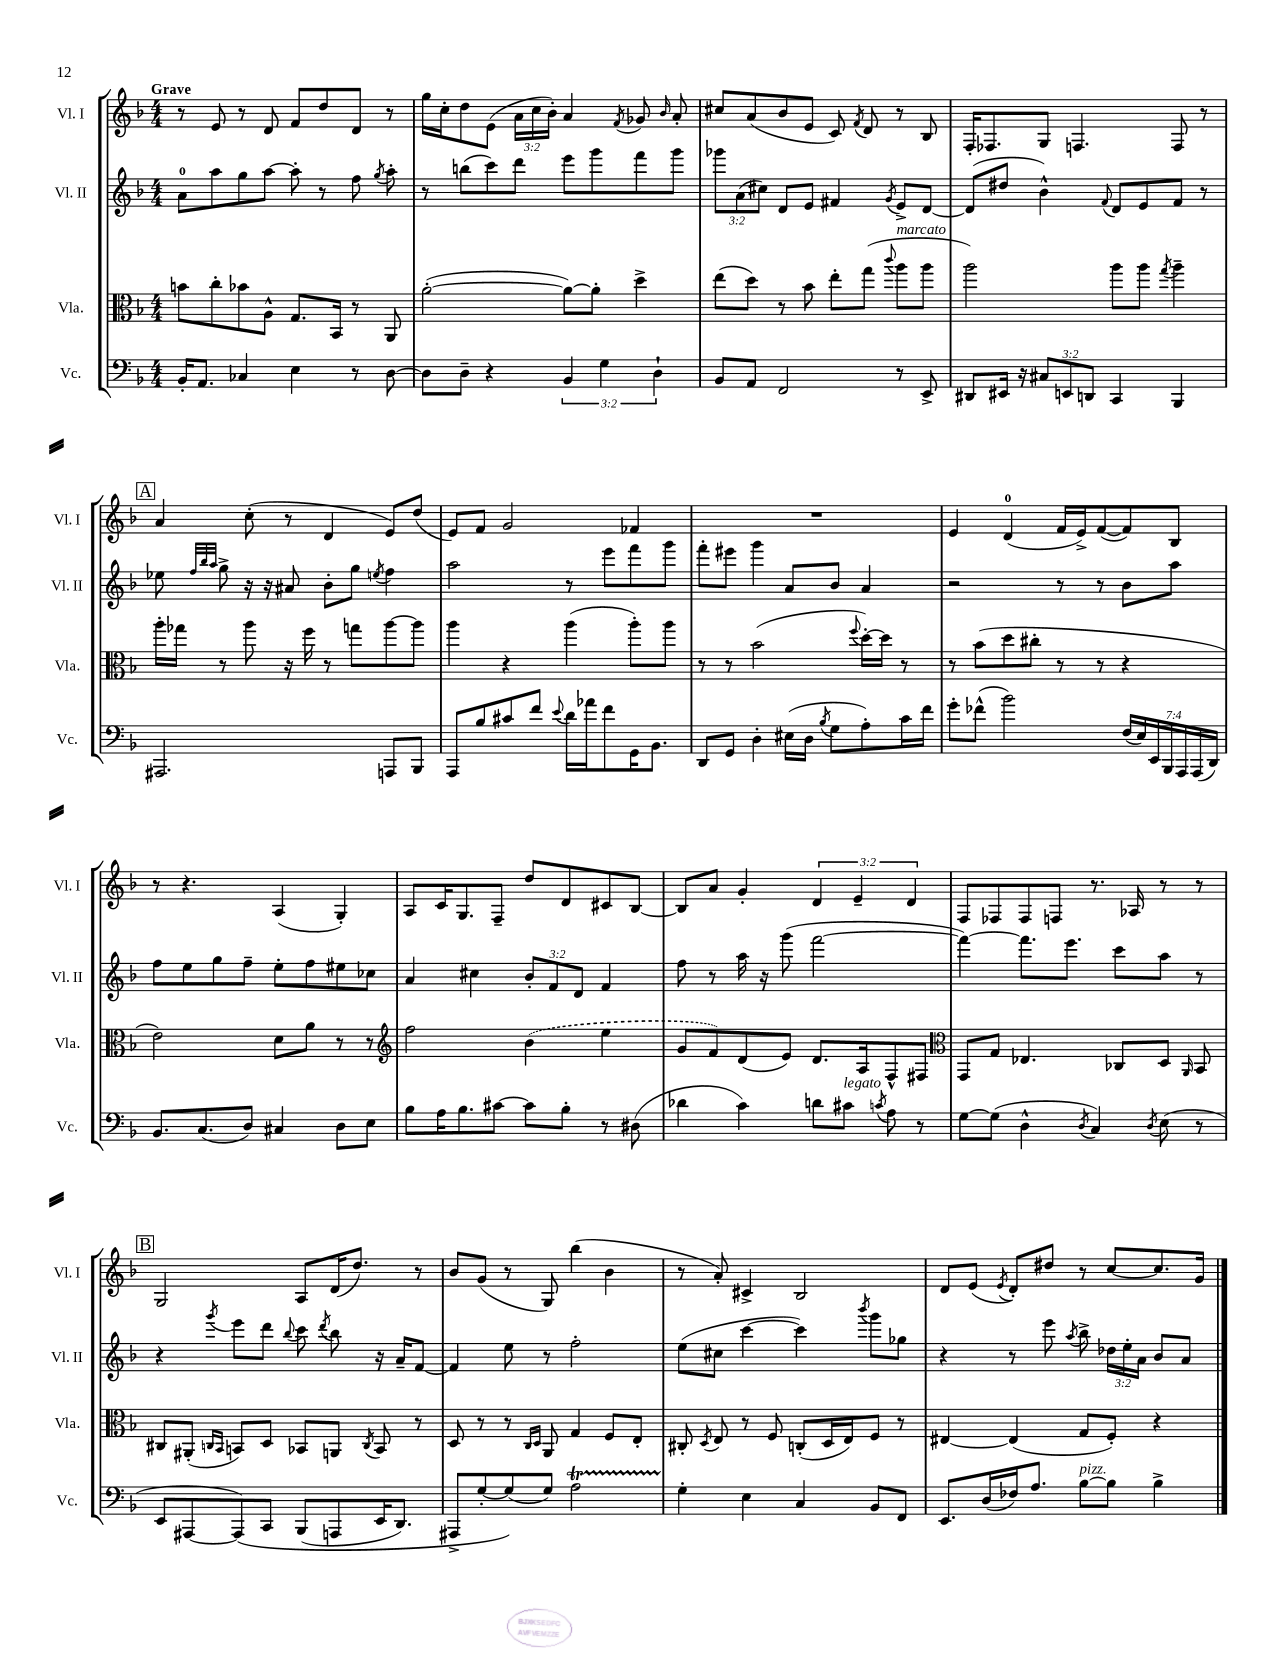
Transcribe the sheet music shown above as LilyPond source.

<<
\new StaffGroup <<
\new Staff = "s0" \with { instrumentName = "Vl. I" shortInstrumentName = "Vl. I" } {
    \clef treble \key f \major \numericTimeSignature \time 4/4 \override Staff.TupletNumber.text = #tuplet-number::calc-fraction-text \tempo "Grave"
    \autoBeamOff r8 e'8 r8 d'8 f'8[ d''8 d'8] r8 |
    g''16[ c''16-. d''8 e'8]( \tuplet 3/2 { a'16[ c''16 bes'16]-.) } a'4 \acciaccatura { f'8 } ges'8 \grace { bes'16 } a'8-. |
    cis''8[ a'8( bes'8 e'8] c'8) \acciaccatura { f'8 } d'8 r8 bes8 |
    f16[-. fes8. g8] f4. f8 r8 |
    \mark \markup { \box "A" } a'4 c''8-.( r8 d'4 e'8[) d''8]( |
    e'8[) f'8] g'2 fes'4 |
    R1 |
    e'4 d'4-0( f'16[ e'16->) f'8~( f'8) bes8] |
    r8 r4. a4( g4-.) |
    a8[ c'16 g8. f8]-- d''8[ d'8 cis'8 bes8]~ |
    bes8[ a'8] g'4-. \tuplet 3/2 { d'4 e'4-- d'4 } |
    f8[ fes8 fes8 f8] r8. aes16 r8 r8 |
    \mark \markup { \box "B" } g2 a8[ d'16( d''8.]) r8 |
    bes'8[ g'8]( r8 g8) bes''4( bes'4 |
    r8 a'8-.) cis'4-> bes2 |
    d'8[ e'8]( \acciaccatura { e'8 } d'8[-.) dis''8] r8 c''8[~ c''8. g'16] \bar "|." |
}
\new Staff = "s1" \with { instrumentName = "Vl. II" shortInstrumentName = "Vl. II" } {
    \clef treble \key f \major \numericTimeSignature \time 4/4 \override Staff.TupletNumber.text = #tuplet-number::calc-fraction-text
    \autoBeamOff a'8[-0 a''8 g''8 a''8]~ a''8-. r8 f''8 \acciaccatura { g''8 } a''8-. |
    r8 b''8[( c'''8) d'''8] e'''8[ g'''8 f'''8 g'''8] |
    \tuplet 3/2 { ges'''8[ a'8( cis''8]) } d'8[ e'8] fis'4 \acciaccatura { g'8 } e'8[-> d'8]~ |
    d'8[( dis''8] bes'4-^) \appoggiatura { f'8 } d'8[ e'8 f'8] r8 |
    \mark \markup { \box "A" } ees''8 \grace { f''32[ bes''32 a''32] } g''8-> r16 r16 ais'8 bes'8[-. g''8] \acciaccatura { e''8 } f''4 |
    a''2 r8 e'''8[ f'''8 g'''8] |
    f'''8[-. eis'''8] g'''4 a'8[ bes'8] a'4 |
    r2 r8 r8 bes'8[ a''8] |
    f''8[ e''8 g''8 f''8]-- e''8[-. f''8 eis''8 ces''8] |
    a'4 cis''4 \tuplet 3/2 { bes'8[-. f'8 d'8] } f'4 |
    f''8 r8 a''16 r16 g'''8( f'''2~ |
    f'''4~) f'''8.[ e'''8.] c'''8[ a''8] r8 |
    \mark \markup { \box "B" } r4 \acciaccatura { g'''8 } e'''8[ d'''8] \appoggiatura { bes''8 } c'''8 \acciaccatura { d'''8 } bes''8 r16 a'16[-- f'8]~ |
    f'4 e''8 r8 f''2-. |
    e''8[( cis''8] c'''4~ c'''4) \acciaccatura { bes'''8 } g'''8[ ges''8] |
    r4 r8 e'''8 \acciaccatura { a''8 } bes''8-> \tuplet 3/2 { des''16[ e''16-. a'16] } bes'8[ a'8] \bar "|." |
}
\new Staff = "s2" \with { instrumentName = "Vla." shortInstrumentName = "Vla." } {
    \clef alto \key f \major \numericTimeSignature \time 4/4
    \autoBeamOff b'8[ c''8-. bes'8 a8]-^ g8.[ bes,16] r8 a,8 |
    a'2~-.( a'8[~) a'8]-. d''4-> |
    e''8[( d''8]) r8 bes'8 e''8[-. g''8]( \appoggiatura { c'''8 } a''8[^\markup { \italic "marcato" } a''8] |
    a''2) a''8[ a''8] \acciaccatura { g''8 } a''4-- |
    \mark \markup { \box "A" } a''16[-. ges''16] r8 a''8 r16 f''16 r8 g''8[ a''8~ a''8] |
    a''4 r4 a''4( a''8[-.) a''8] |
    r8 r8 bes'2( \appoggiatura { f''8 } d''16[~-.) d''16] r8 |
    r8 bes'8[( d''8 cis''8]-. r8 r8 r4 |
    e'2) d'8[ a'8] r8 r8 |
    \clef treble f''2 \once \slurDashed bes'4( e''4 |
    g'8[ f'8) d'8( e'8]) d'8.[ a16 f8-^ fis8] |
    \clef alto g,8[ g8] ees4. ces8[ d8] \grace { a,16 } bes,8 |
    \mark \markup { \box "B" } cis8[ ais,8]-.( \grace { c16[ bes,16] } b,8[) d8] bes,8[ a,8] \acciaccatura { c8 } bes,8 r8 |
    d8 r8 r8 \grace { c16[ d16] } a,8 g4 f8[ e8]-. |
    cis8-. \acciaccatura { d8 } e8 r8 f8 c8[-.( d16 e16) f8] r8 |
    eis4~ eis4( g8[ f8]-.) r4 \bar "|." |
}
\new Staff = "s3" \with { instrumentName = "Vc." shortInstrumentName = "Vc." } {
    \clef bass \key f \major \numericTimeSignature \time 4/4 \override Staff.TupletNumber.text = #tuplet-number::calc-fraction-text
    \autoBeamOff bes,16[-. a,8.] ces4 e4 r8 d8~ |
    d8[ d8]-- r4 \tuplet 3/2 { bes,4 g4 d4-! } |
    bes,8[ a,8] f,2 r8 e,8-> |
    dis,8[ eis,16] r16 \tuplet 3/2 { cis8[ e,8 d,8] } c,4 bes,,4 |
    \mark \markup { \box "A" } ais,,2. a,,8[ bes,,8] |
    a,,8[ bes8 cis'8 f'8] \appoggiatura { e'8 } d'16[ aes'16 f'8 g,16 bes,8.] |
    d,8[ g,8] d4-. eis16[( d16] \acciaccatura { bes8 } g8[ a8-.) c'16 f'16] |
    g'8[-. fes'8]-^( bes'2) \tuplet 7/4 { f16[( e16) e,16 bes,,16 a,,16 a,,16( d,16]) } |
    bes,8.[ c8.( d8]) cis4 d8[ e8] |
    bes8[ a16 bes8. cis'8]~ cis'8[ bes8]-. r8 dis8( |
    des'4 c'4) d'8[ cis'8]^\markup { \italic "legato" } \acciaccatura { c'8 } a8 r8 |
    g8[~ g8]( d4-^ \acciaccatura { d8 } c4) \acciaccatura { d8 } e8( r8 |
    \mark \markup { \box "B" } e,8[ ais,,8~ ais,,8)\( c,8] bes,,8[( a,,8 e,16 d,8.]) |
    ais,,8[-> g8~-. g8(\) g8]) a2\startTrillSpan |
    g4-.\stopTrillSpan e4 c4 bes,8[ f,8] |
    e,8.[ d16( fes16) a8.] bes8[~^\markup { \italic "pizz." } bes8] bes4-> \bar "|." |
}
>>
>>
\layout { \context { \Score \remove "Bar_number_engraver" } }
